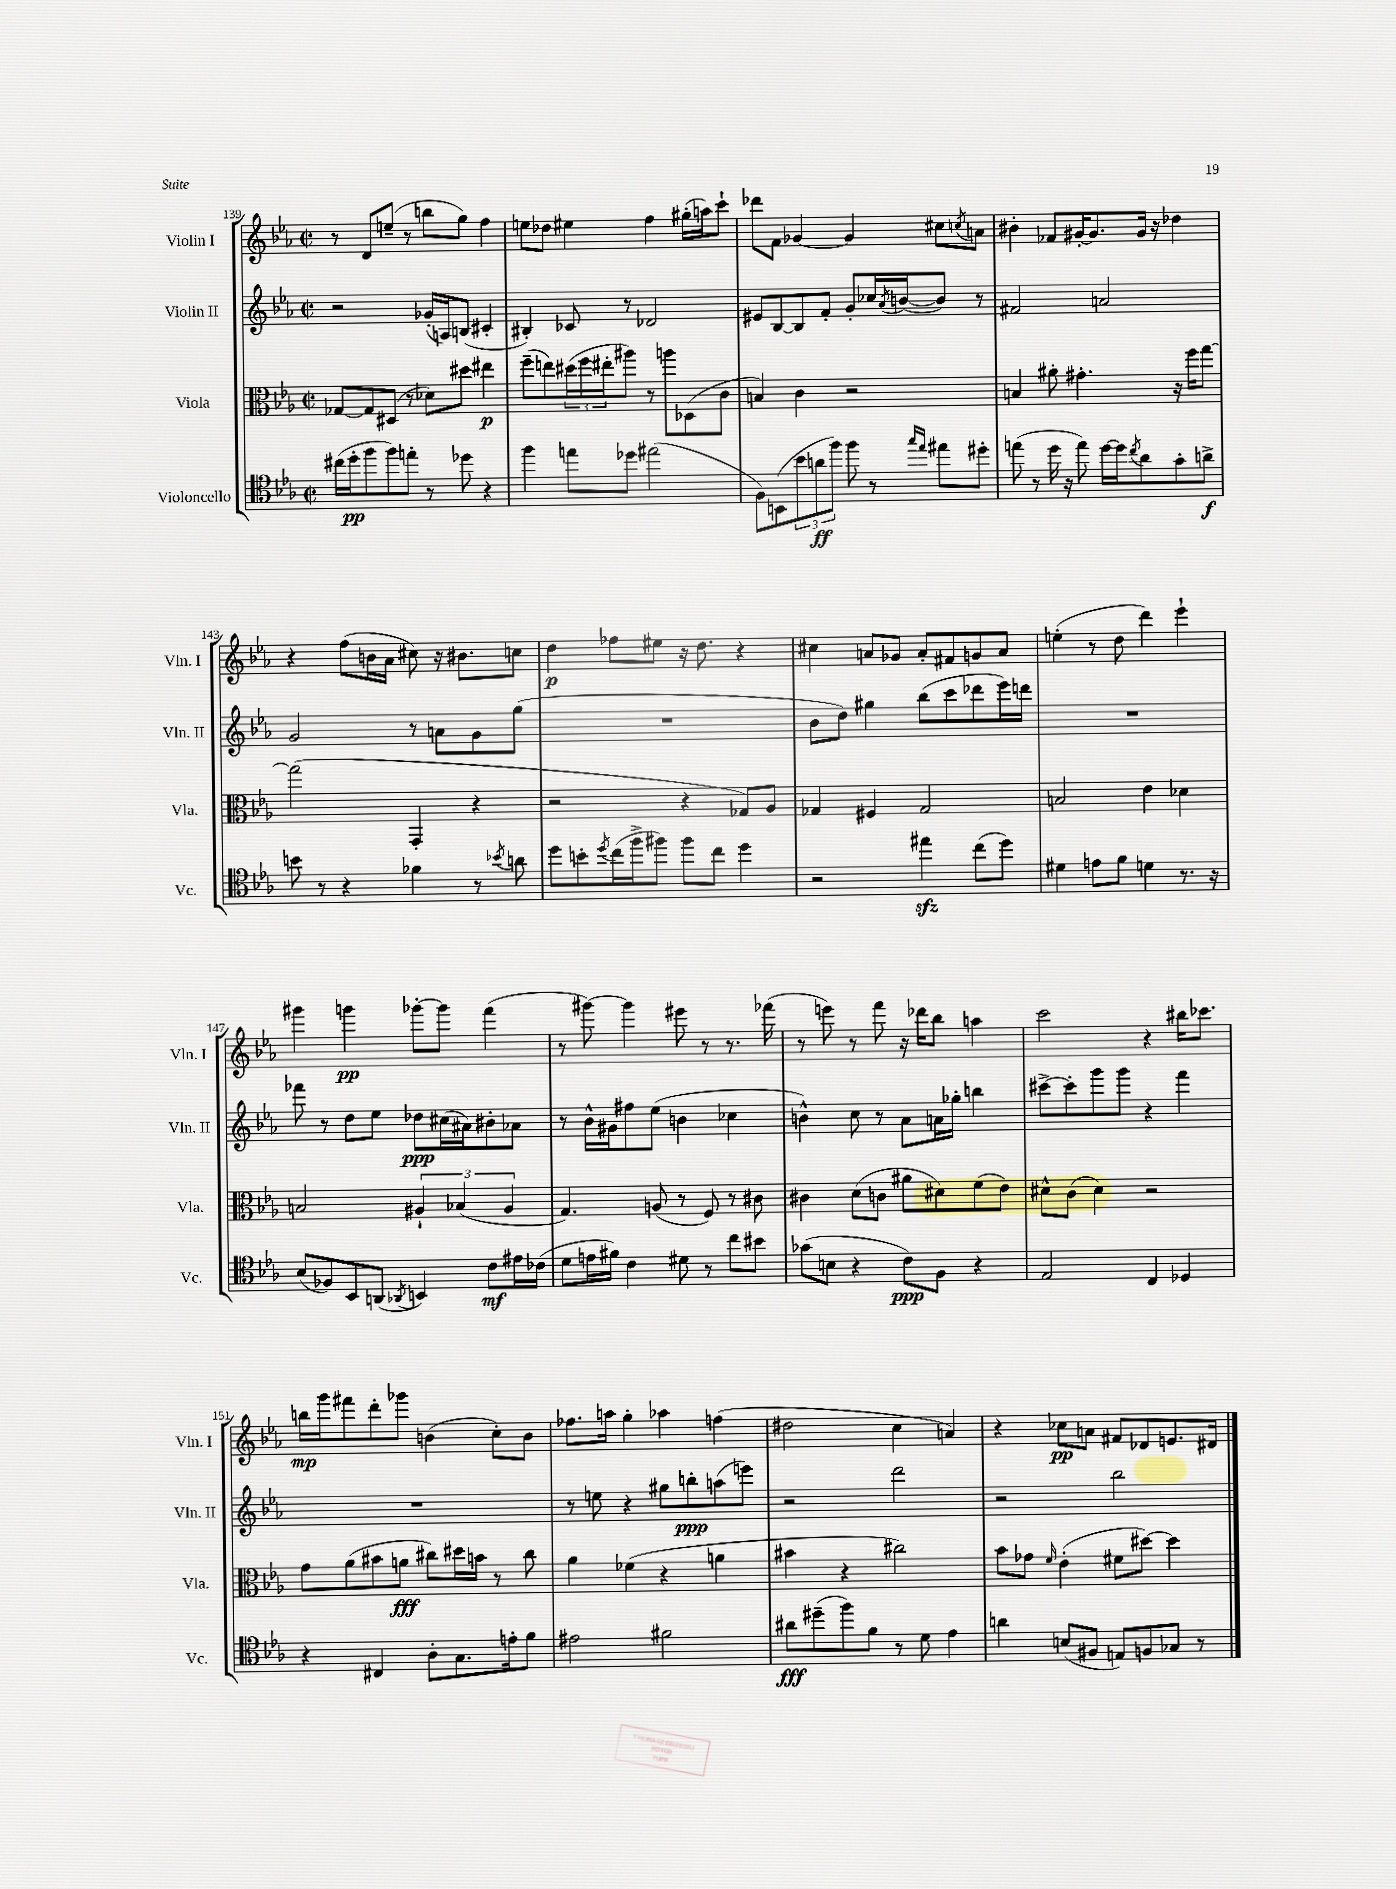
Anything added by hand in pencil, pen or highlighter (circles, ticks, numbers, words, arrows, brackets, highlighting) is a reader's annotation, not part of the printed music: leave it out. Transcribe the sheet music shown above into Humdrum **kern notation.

**kern	**kern	**kern	**kern
*staff4	*staff3	*staff2	*staff1
*clefC4	*clefC3	*clefG2	*clefG2
*k[b-e-a-]	*k[b-e-a-]	*k[b-e-a-]	*k[b-e-a-]
*M2/2	*M2/2	*M2/2	*M2/2
*met(c|)	*met(c|)	*met(c|)	*met(c|)
(16cc#\LL	[8G-/L	2r	8r
16dd'\J	.	.	.
8ff\	8G-/]	.	8d/L
8ff\)	(8D#/J	.	(8ee~/J
8ee'\J	8r	.	8r
8r	8d-\L)	(16g-'/LL	8bb\L
.	.	16A/J)	.
8dd-\	8dd#\J	(8B/J	8gg\J)
4r	4ee#\	4c#'/	4ff\
=	=	=	=
4ff\	(8ff~\L	4B#'/)	8ee\L
.	8ee\)	.	8dd-\J
8ee\L	(24dd#\L	8c-/	4ee#\
.	24ff\	.	.
.	24ee#'\J	.	.
8dd-\J	8aa#\J)	8r	.
(2ee#\	8r	2d-/	4ff\
.	8aa\L	.	.
.	(8D-\	.	(16gg#'\LL
.	.	.	16aa\J)
.	8c\J	.	8ccc`\J
=	=	=	=
8F\L)	4B/)	8e#/L	8ddd-\L
(8BB\	.	[8B-/	8f\J
12b-\	4c\	8B-/]	[4g-/
12a\	.	.	.
.	.	8f'/J	.
12ff\J)	.	.	.
8ff\	2r	8g'/L	4g-/]
8r	.	16cc-/L	.
.	.	8qa-/	.
.	.	([16b/J	.
16qqgg/LL	.	.	.
16qqee-/JJ	.	.	.
8ee#\L	.	8b/]J)	8cc#\L
.	.	.	8qcc/
8dd#'\J	.	8r	8a\J
=	=	=	=
(8ee\	4B/	2f#/	4b#'\
8r	.	.	.
16dd\	8a#'\	.	8f-/L
16r	.	.	.
8ee\)	4.g#'\	.	[16g#'/K
.	.	.	8.g#/]
[16dd\LL	.	2a/	.
16dd\]J	.	.	.
8qcc/	.	.	.
8a-\	.	.	16g#/Jk
.	.	.	16r
8g'\	16r	.	4dd-\
.	16ff\LK	.	.
8a^\J	[8gg\J	.	.
=	=	=	=
8b\	(2gg\]	2g/	4r
8r	.	.	.
4r	.	.	(8ff\L
.	.	.	16b\L
.	.	.	16a-\JJ
4f-\	4GG'/	8r	8cc#\)
.	.	8a\L	16r
.	.	.	8.b#\L
8r	4r	8g\	.
8qb-/	.	.	.
8a\	.	(8gg\J	8cc\J
=	=	=	=
8dd\L	2r	1r	4dd\
8b'\	.	.	.
8qdd/	.	.	.
(16cc\L	.	.	8ff-\L
16ff^\J	.	.	.
8ff#\J)	.	.	8ee#\J
8ff#\L	4r	.	16r
.	.	.	8.dd\
8cc\J	.	.	.
4dd\	8G-/L)	.	4r
.	8A-/J	.	.
=	=	=	=
2r	4G-/	8b-\L	4cc#\
.	.	8dd\J)	.
.	4F#/	4gg#\	8a/L
.	.	.	8g-/J
4ee#\	2G-/	(8bb-\L	8a'/L
.	.	8ccc\	8f#/
(8cc\L	.	8ddd-\	8g/
8dd\J)	.	16eee-\L)	8a/J
.	.	16ddd\JJ	.
=	=	=	=
4d#\	2B/	1r	(4ee'\
8e\L	.	.	8r
8f\J	.	.	8dd\
4d\	4e-\	.	4ddd\)
8.r	4d-\	.	4eee-`\
16r	.	.	.
=	=	=	=
(8B-/L	2B/	8fff-\	4ggg#\
8F-/)	.	8r	.
8BB-/	.	8dd\L	4ggg\
(8AA/J	.	8ee-\J	.
8qAA-/	.	.	.
4BB/)	6A#`/	8dd-\L	[8ggg-'\L
.	.	(16cc#\L	8ggg-\]J
.	(6B-/	.	.
.	.	16a#\J)	.
8c\L	.	8b#'\	(4fff\
.	6A#/	.	.
16e#\L	.	8a-\J	.
(16c-\JJ	.	.	.
=	=	=	=
8d\L	4.G/)	8r	8r
16e\L	.	16b-^^\LL	[8ggg#\)
16f#\JJ)	.	16g#\J	.
4c\	.	8ff#\	4ggg#\]
.	(8A/	(8ee-\J	.
8d#\	8r	4b\	8eee#\
8r	8F/)	.	8r
8cc\L	8r	4cc-\	8.r
8b#\J	8c#\	.	.
.	.	.	(16fff-\
=	=	=	=
(8g-\L	4c#\	4b^^\)	8r
8B\J	.	.	8eee\)
4r	(8d\L	8cc\	8r
.	8c\J	8r	8fff\
8c\L)	8a#\L	8a-\L	16r
.	.	.	16ddd-\LK
8F\J	8d#\)	16a\L	8bb-\J
.	.	16gg-'\JJ	.
4r	(8f\	4bb\	4aa\
.	8e-\J)	.	.
=	=	=	=
2E-/	8d#^^\L	[8ccc#^\L	2ccc\
.	(8c\J	8ccc#'\]	.
.	4d#\)	8ggg\	.
.	.	8ggg\J	.
4C/	2r	4r	4r
4D-/	.	4fff\	16bb#\LK
.	.	.	8.ccc-\J
=	=	=	=
4r	8g\L	1r	16bb\LL
.	.	.	16ggg\J
.	(8a-\	.	8fff#\
4C#/	8b#\	.	8ddd'\
.	8a\J	.	8ggg-\J
8A-'\L	8cc#\L)	.	(4b\
8.G\	16dd#\L	.	.
.	16b\JJ	.	.
.	8r	.	8cc'\L)
16e'\k	.	.	.
8f\J	8cc#\	.	8b\J
=	=	=	=
2e#\	4a-\	8r	8.ff-\L
.	.	8ee\	.
.	.	.	16aa\Jk
.	(4f-\	4r	4gg'\
2f#\	4r	8gg#\L	4aa-\
.	.	8bb'\	.
.	4a\	(8aa\	(4ff\
.	.	8eee\J)	.
=	=	=	=
8a#\L	4b#\	2r	2dd#\
(8dd#~\	.	.	.
8ff\)	4r	.	.
8f\J	.	.	.
8r	2cc#\)	2ddd\	4cc\
8d\	.	.	.
4e-\	.	.	4a/)
=	=	=	=
4a\	8b-\L	2r	4r
.	8g-\J	.	.
.	16qqf/	.	.
(8B/L	(4e-'\	.	8cc-\L
8F#/J	.	.	8a\J
8E/L)	8f#\L	2bb-\	8f#/L
8F/	[8dd#\J)	.	8d-/
8G-/J	4dd#\]	.	8.e/
8r	.	.	.
.	.	.	16d#/Jk
==	==	==	==
*-	*-	*-	*-
